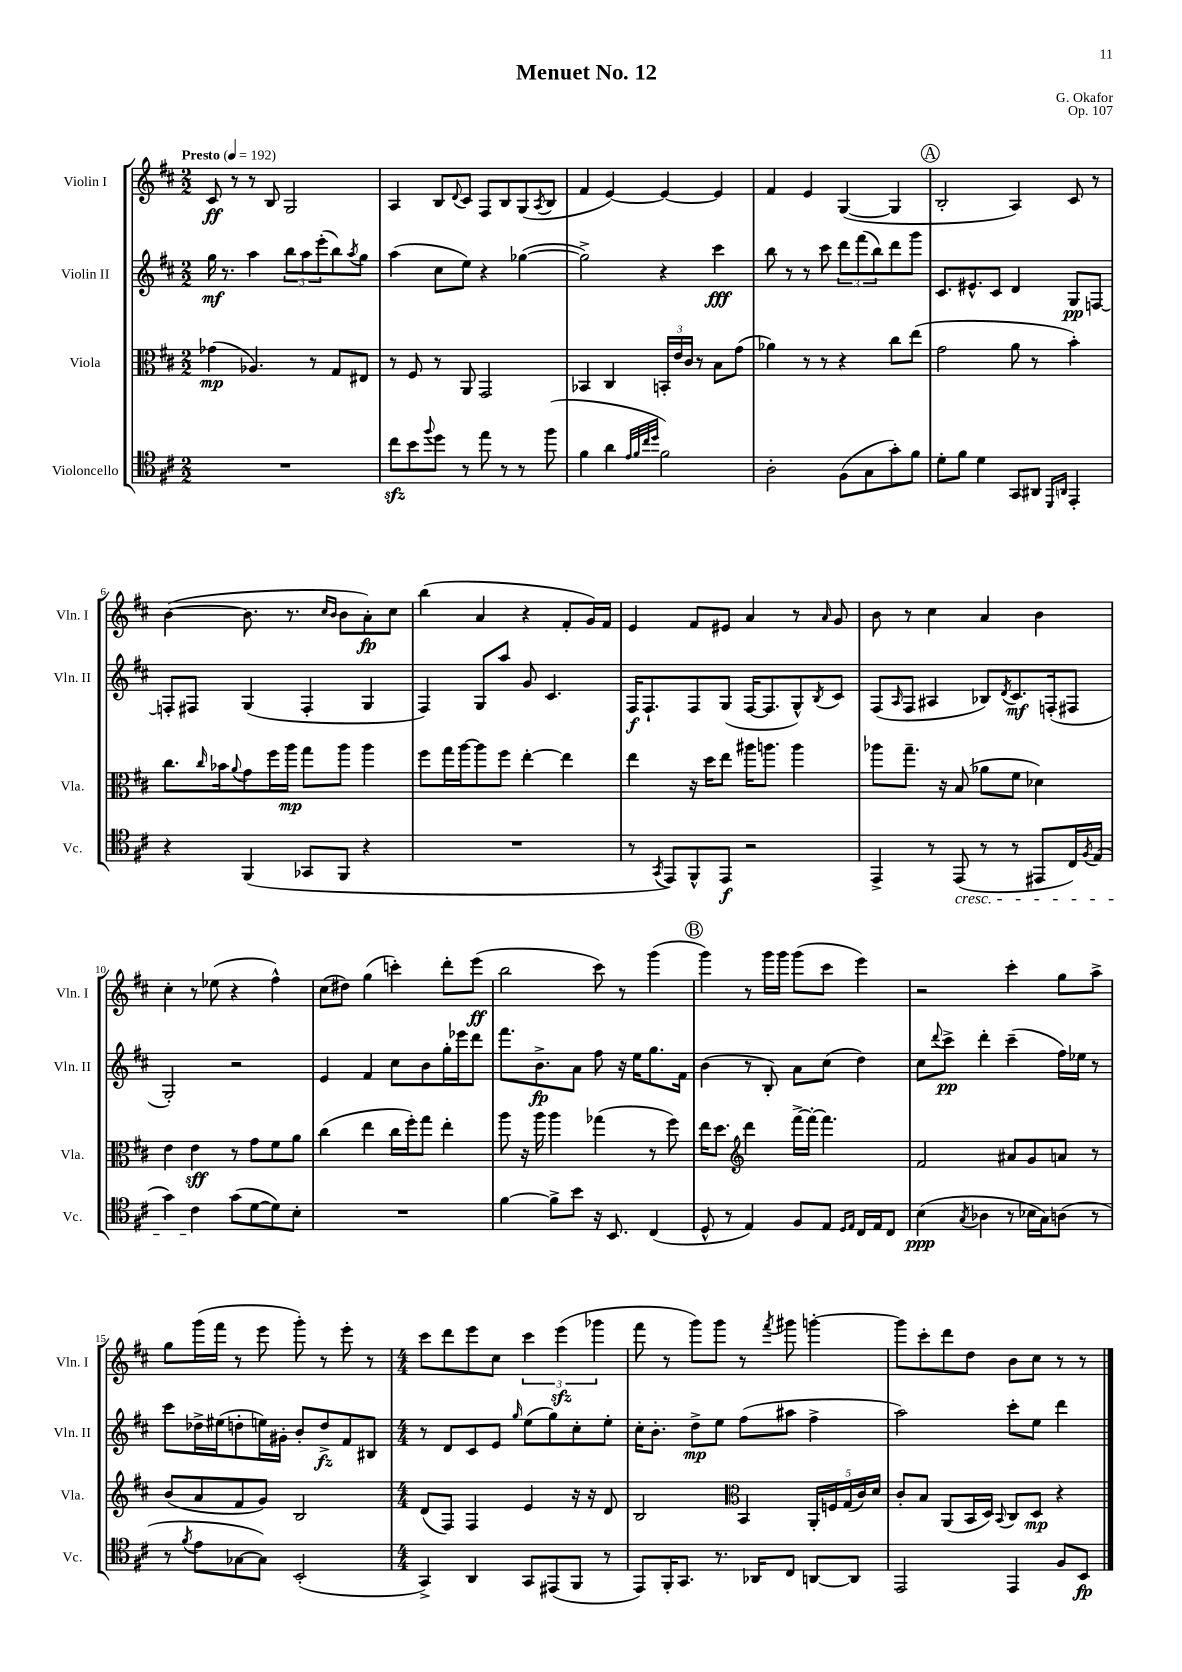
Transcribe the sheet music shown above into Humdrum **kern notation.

**kern	**kern	**kern	**kern
*staff4	*staff3	*staff2	*staff1
*clefC4	*clefC3	*clefG2	*clefG2
*k[f#c#]	*k[f#c#]	*k[f#c#]	*k[f#c#]
*M2/2	*M2/2	*M2/2	*M2/2
*MM192	*MM192	*MM192	*MM192
1r	(4g-	16gg	8c#
.	.	8.r	.
.	.	.	8r
.	4.A-)	4aa	8r
.	.	.	8B
.	.	12bb	2G
.	.	12aa	.
.	8r	.	.
.	.	(12eee'	.
.	8G	8bb)	.
.	.	8qaa	.
.	8E#	8gg	.
=	=	=	=
8cc#	8r	(4aa	4A
8b	8F#	.	.
8qqff#	.	.	.
8dd	8r	8cc#	8B
.	.	.	8qqd
8r	8AA	8ee)	8c#
8ee	2GG	4r	8F#
8r	.	.	8B
8r	.	([4gg-	(8G
.	.	.	8qA
(8ff#	.	.	8B
=	=	=	=
4f#	4BB-	2gg-^])	4f#
4a	4C#	.	[4e)
32qqe	.	.	.
32qqf#	.	.	.
32qqcc#	.	.	.
32qqdd	.	.	.
2f#)	24BB'	4r	4e_
.	24e	.	.
.	24c#	.	.
.	8r	.	.
.	8B	4ccc#	4e]
.	(8g	.	.
=	=	=	=
2A'	4a-)	8bb	4f#
.	.	8r	.
.	8r	8r	4e
.	8r	8ccc#	.
(8F#	4r	12ddd	([4G
.	.	(12fff#	.
8G	.	.	.
.	.	12bb)	.
8g')	8cc#	8ddd	4G]
8f#	(8ee	8ggg	.
=	=	=	=
8d'	2g	8.c#	2B'
8f#	.	.	.
.	.	8.e#^^	.
4d	.	.	.
.	.	8c#	.
8GG	8a	4d	4A)
8AA#	8r	.	.
16qqDD	.	.	.
16qqAA	.	.	.
4EE'	4b')	8G	8c#
.	.	[8F	8r
=	=	=	=
4r	8.cc#	8F']	([4b
.	.	8F#	.
.	16qqcc#	.	.
.	16b-	.	.
.	8qqa	.	.
(4FF#	8g	(4G	8.b]
.	16ff#	.	.
.	16aa	.	8.r
8GG-	8gg	4F#'	.
.	.	.	16qqcc#
.	.	.	16qqb
8FF#	8aa	.	8b
4r	4aa	4G	8a')
.	.	.	8cc#
=	=	=	=
1r	8ff#	4F#)	(4bb
.	16gg	.	.
.	[16aa	.	.
.	8aa]	8G	4a
.	8ff#	8aa	.
.	[4ee'	8g	4r
.	.	4.c#	.
.	4ee]	.	8f#'
.	.	.	16g)
.	.	.	16f#
=	=	=	=
8r	4ee	16F#	4e
.	.	8.F#`	.
8qGG	.	.	.
8EE)	.	.	.
8FF#^^	16r	8F#	8f#
.	16dd	.	.
8EE	8ee	(8G	8e#
2r	16aa#	[16F#	4a
.	8.aa	8.F#]	.
.	4aa	8G^^)	8r
.	.	8qB	16qqa
.	.	8c#	8g
=	=	=	=
4EE^	8aa-	(8F#	8b
.	.	16qqA	.
.	8.gg~	8F#	8r
8r	.	4A#	4cc#
.	16r	.	.
(8EE	(8B	.	.
8r	8a-	8B-)	4a
.	.	8qd	.
8r	8f#	8.c#	.
8EE#	4d-)	.	4b
.	.	(16F'	.
16C#)	.	8F#	.
8qF#	.	.	.
(16E	.	.	.
=	=	=	=
4g)	4e	2G')	4cc#'
4c#	4e	.	8r
.	.	.	(8ee-
(8g	8r	2r	4r
[8d	8g	.	.
8d])	8f#	.	4ff#^^)
8B'	8a	.	.
=	=	=	=
1r	(4cc#	4e	(8cc#
.	.	.	8dd#)
.	4ee	4f#	(4gg
.	16cc#	8cc#	4ccc')
.	16ff#')	.	.
.	8gg	8b	.
.	4ee'	16gg'	8ddd'
.	.	16eee-	.
.	.	8ddd	(8eee
=	=	=	=
[4f#	8aa	8.fff#	2bb
.	16r	.	.
.	16aa	8.b^	.
8f#^]	4aa	.	.
8b	.	8a	.
16r	(4gg-	8ff#	8ccc#)
8.BB	.	.	.
.	.	16r	8r
.	.	16ee	.
(4C#	8r	8.gg	(4ggg
.	8ff#)	.	.
.	.	16f#	.
=	=	=	=
8D^^	16ee	(4b	4ggg)
.	8.dd	.	.
8r	.	.	.
*	*clefG2	*	*
4E)	4ddd	8r	8r
.	.	8B')	16ggg
.	.	.	16ggg
8F#	[16fff#^	8a	(8ggg
.	16fff#'_	.	.
8E	4.fff#]	(8cc#	8ccc#
16qqD	.	.	.
16qqE	.	.	.
16C#	.	4dd)	4eee)
16E	.	.	.
8C#	.	.	.
=	=	=	=
(4B	2f#	8cc#	2r
.	.	8qqddd	.
.	.	8ccc#^	.
8qG	.	.	.
4A-	.	4ddd'	.
8r	8a#	(4ccc#~	4ccc#'
16B-	8g	.	.
16G)	.	.	.
(8A	8a	16ff#)	8gg
.	.	16ee-	.
8r	8r	8r	8aa^
=	=	=	=
8r	(8b	8ccc#	8gg
8qf#	.	.	.
8e	8a	16dd-^	(16ggg
.	.	(16ee#	16fff#
[8G-	8f#	8dd'	8r
8G-])	8g)	16ee)	8eee
.	.	16g#'	.
(2BB'	2B	8b'	8ggg')
.	.	8dd^	8r
.	.	8f#	8eee'
.	.	8B#	8r
=	=	=	=
*M4/4	*M4/4	*M4/4	*M4/4
4GG^)	(8d	8r	8ccc#
.	8F#)	8d	8ddd
4AA	4F#	8c#	8eee
.	.	8e	8cc#
.	.	16qqgg	.
8GG	4e	(8ee	6ccc#
(8EE#	.	8gg)	.
.	.	.	(6eee
8FF#	16r	8cc#'	.
.	16r	.	.
.	.	.	6ggg-
8r	8d	8ee'	.
=	=	=	=
8EE)	2B	16cc#'	8fff#
.	.	8.b'	.
16FF#'	.	.	8r
8.GG	.	.	.
.	.	8dd^	8ggg)
8.r	.	8ee	8ggg
*	*clefC3	*	*
.	4BB	(8ff#	8r
16AA-	.	.	.
.	.	.	8qfff#
8C#	.	8aa#	8ggg#
[8AA	20AA'	4ff#^	[4ggg'
.	20F	.	.
.	(20G	.	.
8AA]	.	.	.
.	20c#)	.	.
.	20d	.	.
=	=	=	=
2EE	8c#'	2aa)	8ggg]
.	8B	.	8ccc#'
.	(8AA	.	8ddd
.	16BB	.	8dd
.	16D)	.	.
.	8qqBB	.	.
4EE	8C#	8ccc#'	8b
.	8D	8ee	8cc#
8F#	4r	4ddd	8r
8BB	.	.	8r
==	==	==	==
*-	*-	*-	*-
